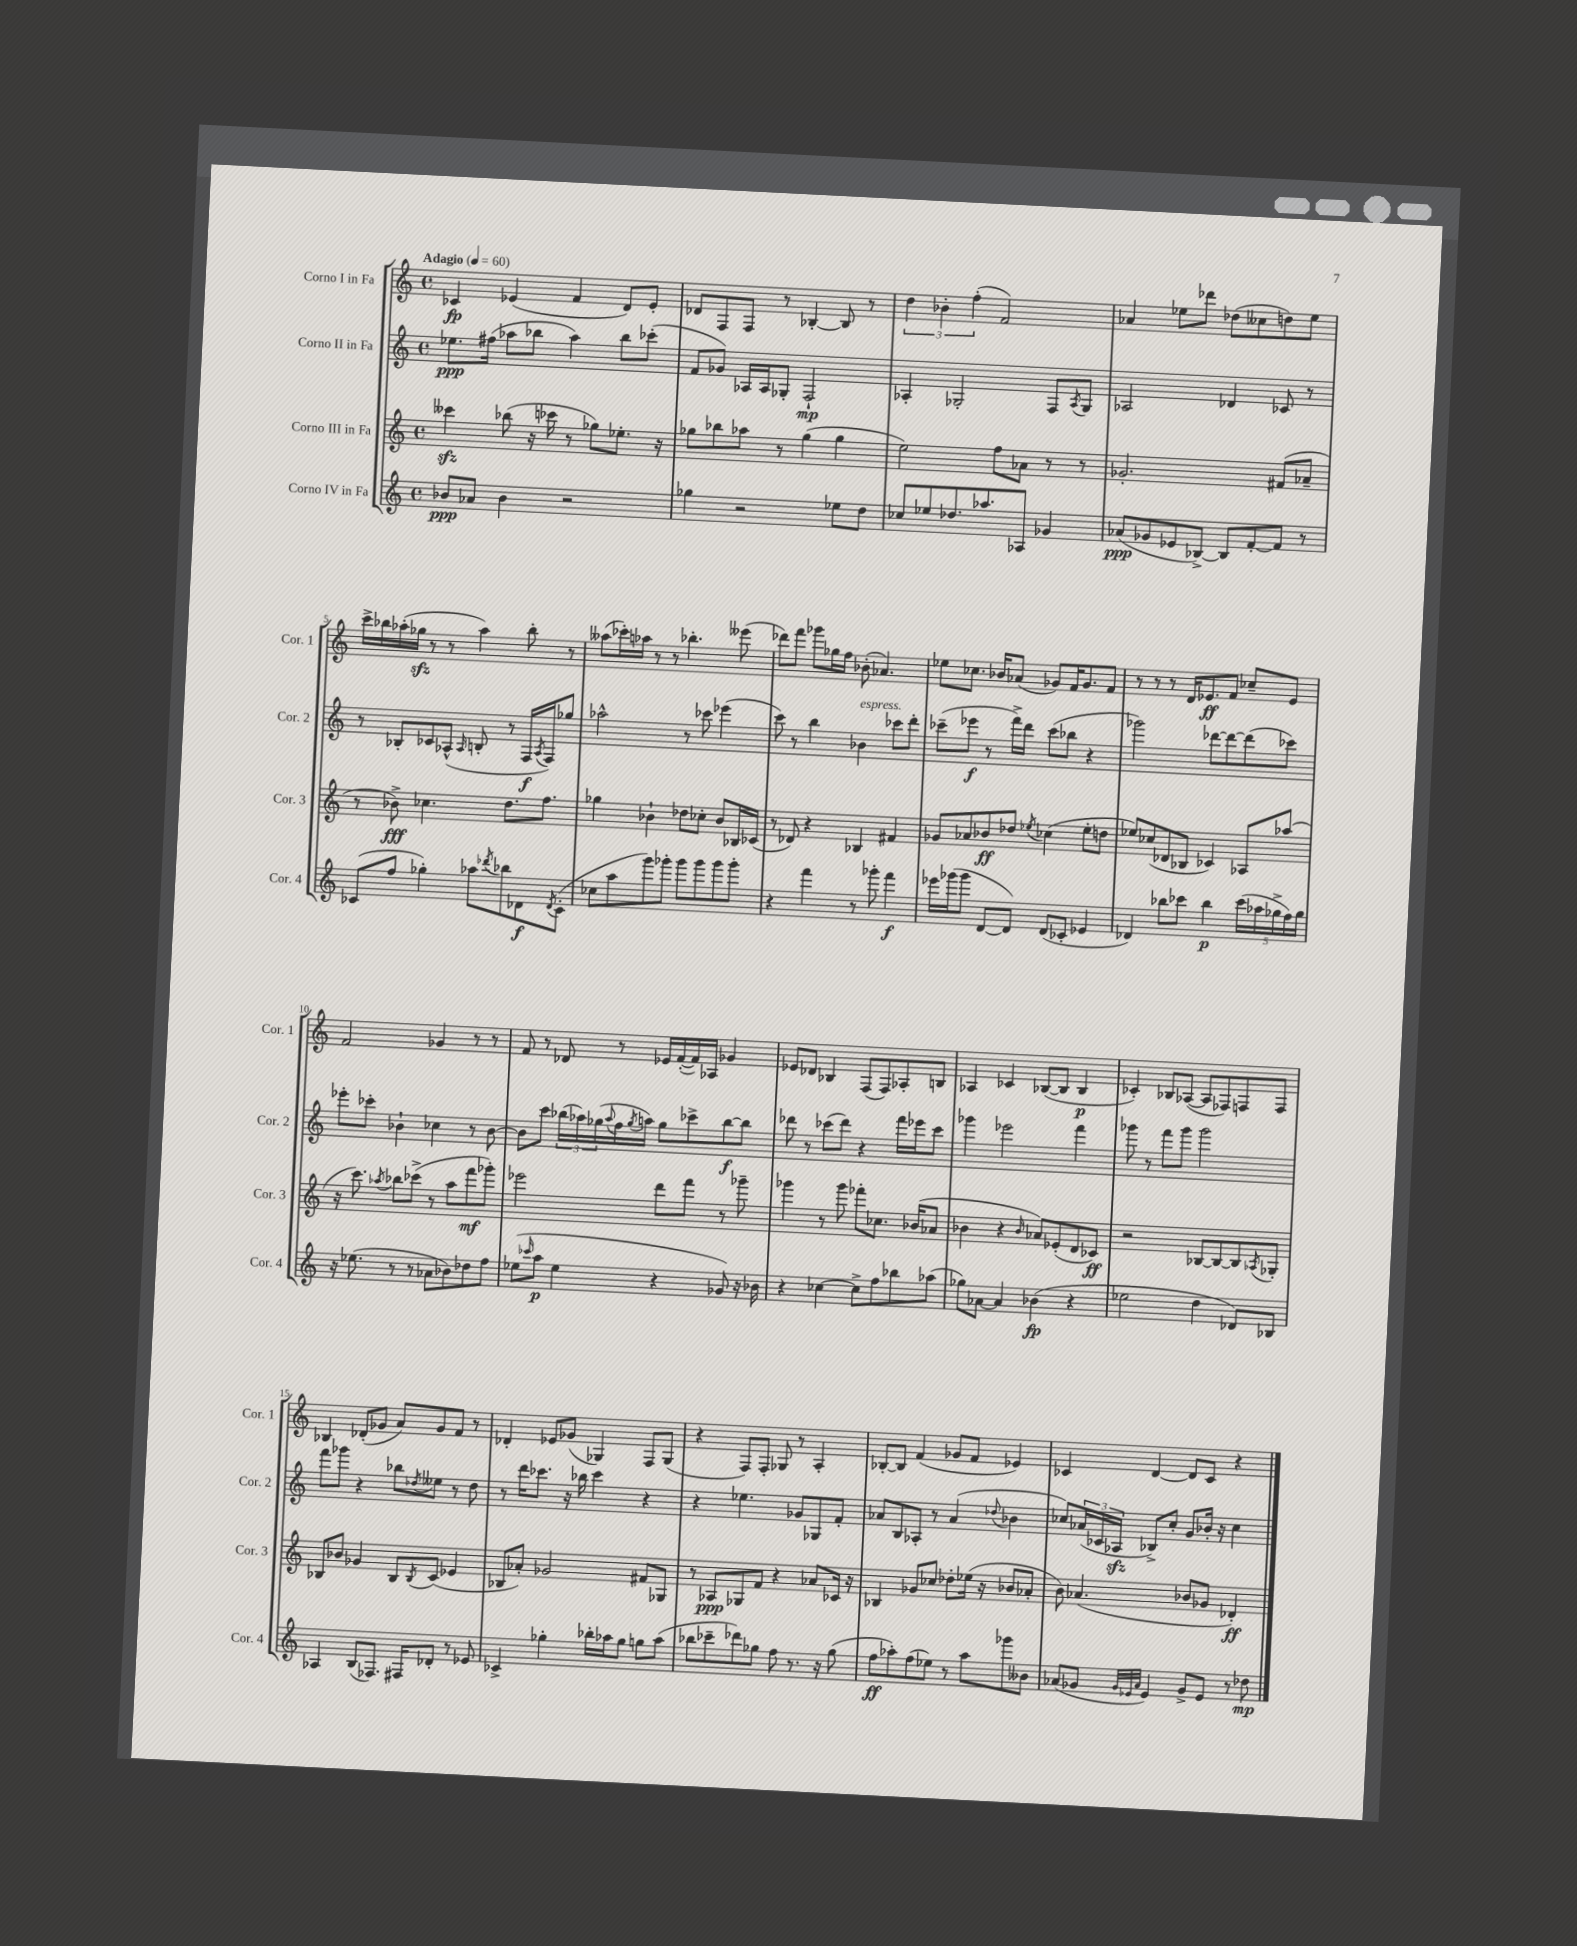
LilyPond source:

<<
\new StaffGroup <<
\new Staff = "s0" \with { instrumentName = "Corno I in Fa" shortInstrumentName = "Cor. 1" } {
    \clef treble \key c \major \defaultTimeSignature \time 4/4 \tempo "Adagio" 4 = 60
    ces'4\fp ees'4( f'4 d'8) ees'8-. |
    des'8 f8 f8 r8 bes4~-. bes8 r8 |
    \tuplet 3/2 { d''4 bes'4-. f''4-.( } f'2) |
    aes'4 ees''8 des'''8 des''8( ceses''8 d''8) ees''8 |
    c'''16-> bes''16 aes''16-.( ges''16\sfz r8 r8 aes''4) bes''8-. r8 |
    aeses''8( ces'''16-.) aes''16 r8 r8 bes''4.-. eeses'''8( |
    des'''8) f'''8 ges'''8 ges''16 f''16 bes'8-.( aes'4.) |
    ees''8 ces''8. bes'16 aes'8( ges'8) f'16 ges'8. f'8 |
    r8 r8 r8 d'16 ees'8.\ff f'8 ces''8-- ees'8 |
    f'2 ges'4 r8 r8 |
    f'8 r8 des'8 r8 ees'16 f'16~-.( f'16) aes16 ges'4 |
    ees'8 des'8 bes4 f8( f8) aes8-. b8 |
    aes4 ces'4 bes8~( bes8 bes4\p |
    ces'4-.) bes8 aes8~( aes8 fes8) f8 f8 |
    bes4 des'8-.( ges'8 a'8) ges'8 f'8 r8 |
    des'4-. ees'8 ges'8( ges4) f8 ges8( |
    r4 f8) f8-. ges8 r8 a4-. |
    bes8~-. bes8 f'4( ges'8 f'8 ees'4) |
    ces'4 d'4~ d'8 ces'8 r4 \bar "|." |
}
\new Staff = "s1" \with { instrumentName = "Corno II in Fa" shortInstrumentName = "Cor. 2" } {
    \clef treble \key c \major \defaultTimeSignature \time 4/4
    ees''8.\ppp fis''16( aes''8 bes''8 aes''4) bes''8 ces'''8-.( |
    f'8 ges'8) aes16 aes16 ges8-. f2-!\mp |
    aes4-. ges2-. f8 \acciaccatura { aes8 } ges8 |
    aes2 des'4 ces'8 r8 |
    r8 bes8-. ces'8 aes8-^( \grace { aes16 } b8-. r8 f16\f \acciaccatura { aes8 } f16) ges''8 |
    aes''2-^ r8 ces'''8 ees'''4( |
    c'''8) r8 b''4 bes'4^\markup { \italic "espress." } ces'''8 d'''8-. |
    ces'''8--( ees'''8\f r8 f'''16->) d'''16 ces'''8( bes''8 r4 |
    ges'''2) des'''8~ des'''8~ des'''8( ces'''8) |
    ees'''8-. ces'''8-. bes'4-! ces''4 r8 bes'8~ |
    bes'8 c'''8 \tuplet 3/2 { bes''16( aes''16) ges''16( } \appoggiatura { aes''8 } f''16 \acciaccatura { ges''8 } a''16) ges''8 ces'''8-> bes''8~\f bes''8 |
    des'''8 r8 ces'''8( des'''8) r4 f'''16 ees'''16 ces'''8 |
    ges'''4 ees'''2 f'''4 |
    ges'''8 r8 f'''8 ges'''8 ges'''2 |
    f'''8 ges'''8 r4 bes''8 \acciaccatura { des''8 } eeses''8 r8 des''8 |
    r8 d'''16 ces'''8. r16 bes''16 ces'''4 r4 |
    r4 ees''4. ges'8 ges8 f'8-. |
    aes'8 b8 aes8-. r8 aes'4( \appoggiatura { des''8 } bes'4 |
    ces''8) \tuplet 3/2 { aes'16( ces'16 aes16\sfz } bes8->) ces''8-. g'8 bes'16-. r16 ces''4 \bar "|." |
}
\new Staff = "s2" \with { instrumentName = "Corno III in Fa" shortInstrumentName = "Cor. 3" } {
    \clef treble \key c \major \defaultTimeSignature \time 4/4
    ceses'''4\sfz bes''8( r16 ces'''16 r8 ges''8) ees''8.-. r16 |
    ges''8 bes''8 aes''8 r8 ges''4( ges''4 |
    e''2) f''8 aes'8 r8 r8 |
    ges'2.-. fis'8( aes'8-- |
    r8 bes'8->\fff) ces''4. d''8. f''8. |
    ges''4 bes'4-! des''8 ces''8-. bes'8 bes16 ces'16( |
    r8 des'8) r4 bes4 fis'4 |
    ges'8 aes'8 bes'8\ff des''8 \acciaccatura { ees''8 } ces''4( ees''8-. d''8 |
    ees''8) ces''8( des'8 bes8 ces'4) aes8 aes''8( |
    r16 c'''8.) \acciaccatura { aes''8 } bes''8 ces'''8->( r8 aes''8 f'''8\mf ges'''8-.) |
    ees'''2 d'''8 f'''8 r8 ges'''8-- |
    ges'''4 r8 ges'''8 fes'''8-. ces''8. bes'16( aes'8 |
    bes'4 r4 \grace { bes'16 } aes'8) ees'8-.( d'8 ces'8\ff) |
    r2 bes8~ bes8~ bes8 \acciaccatura { aes8 } ges8-. |
    bes8 bes'8 ges'4 bes8 \acciaccatura { bes8 } c'8( ees'4 |
    bes8 aes'8-.) ges'2 fis'8 ges8 |
    r8 aes8\ppp ges8 f'8 r4 aes'8 ces'16 r16 |
    bes4 ges'8 ces''8 des''8-. ees''16( r16 bes'8 aes'8-. |
    b'8) aes'4.( bes'8 ges'8 des'4-.\ff) \bar "|." |
}
\new Staff = "s3" \with { instrumentName = "Corno IV in Fa" shortInstrumentName = "Cor. 4" } {
    \clef treble \key c \major \defaultTimeSignature \time 4/4
    bes'8\ppp aes'8 bes'4 r2 |
    ges''4 r2 ees''8 d''8 |
    ces''8 ees''8 des''8. aes''8. aes8 ges'4 |
    aes'8\ppp( ges'8 ees'8 bes8~->) bes8 f'8~-. f'8 r8 |
    ces'8( f''8 ges''4-.) aes''8 \acciaccatura { des'''8 } bes''8 des'8\f \acciaccatura { des'8 } ces'8-.( |
    ces''8 a''8 g'''8) ges'''8-. ges'''8 ges'''8 ges'''8 ges'''8-. |
    r4 f'''4 r8 ges'''8-. f'''4\f |
    ees'''16 ges'''16( ges'''8 d'8~ d'8) d'8( ces'8-. ees'4 |
    des'4) bes''8 ces'''8 bes''4\p \tuplet 5/4 { ces'''16( aes''16 ges''16-> f''16) ges''16 } |
    r16 ees''8.( r8 r8 aes'8 bes'8) des''8 f''8 |
    ees''8( \grace { ces'''16 } a''8\p ees''4 r4 ges'8) r16 bes'16 |
    r4 ces''4~ ces''8-> f''8 bes''8 aes''8( |
    ges''8) aes'8~ aes'4 bes'4\fp( r4 |
    ees''2 d''4 des'8) bes8 |
    aes4 b8( fes8.) fis16 des'8-. r8 ees'8 |
    ces'4-> ges''4-. bes''16-. aes''16 ges''8 g''8 aes''8( |
    bes''8 ces'''8-- des'''8) ges''8 f''8 r8. r16 ges''8( |
    f''8\ff aes''8-.) f''8( ees''8) r8 aes''8 ges'''8 beses'8 |
    aes'8( ges'8 \grace { ges'32 ees'32 aes'32 } ees'4) ges'8-> ees'8 r8 des''8\mp \bar "|." |
}
>>
>>
